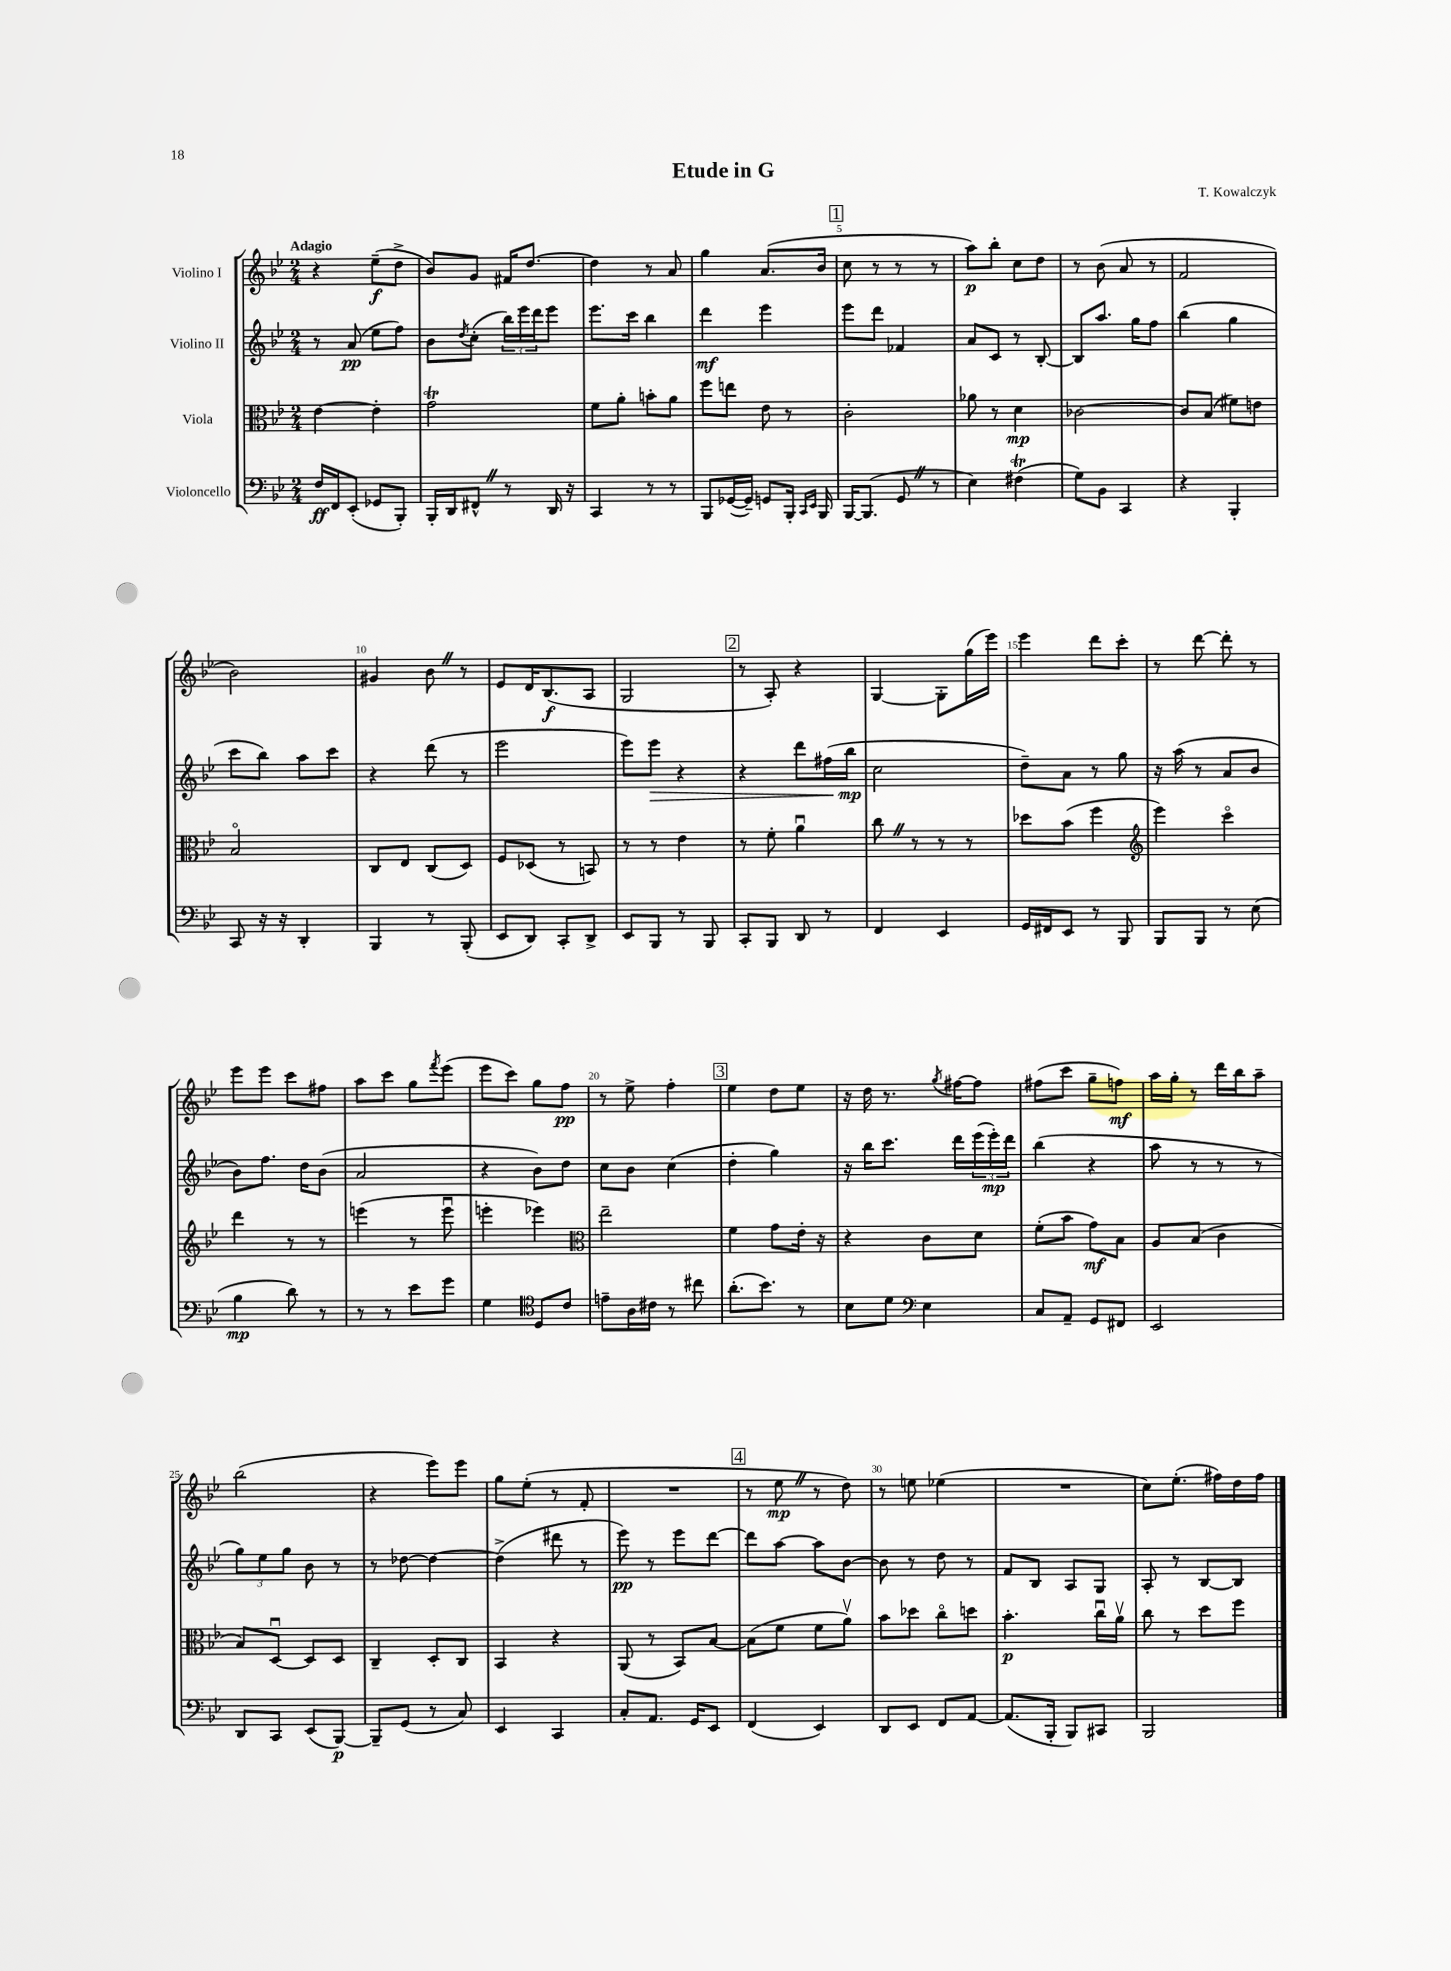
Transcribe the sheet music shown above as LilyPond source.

\header { title = "Etude in G" composer = "T. Kowalczyk" }
<<
\new StaffGroup <<
\new Staff = "s0" \with { instrumentName = "Violino I" } {
    \clef treble \key bes \major \numericTimeSignature \time 2/4 \tempo "Adagio"
    r4 ees''8--\f( d''8-> |
    bes'8) g'8 fis'16 d''8.~ |
    d''4 r8 a'8 |
    g''4 a'8.( bes'16 |
    \mark \markup { \box "1" } c''8 r8 r8 r8 |
    a''8\p) bes''8-. c''8 d''8 |
    r8 bes'8( a'8 r8 |
    f'2 |
    bes'2) |
    gis'4 bes'8 \once \override BreathingSign.text = \markup { \musicglyph "scripts.caesura.straight" } \breathe r8 |
    ees'8 d'16 bes8.\f( a8 |
    g2 |
    \mark \markup { \box "2" } r8 a8-.) r4 |
    g4~ g8-. g''16( ees'''16) |
    ees'''4 d'''8 c'''8-. |
    r8 d'''8~ d'''8-. r8 |
    ees'''8 ees'''8 c'''8 fis''8 |
    a''8 c'''8 g''8 \acciaccatura { f'''8 } ees'''8( |
    ees'''8 c'''8) g''8 f''8\pp |
    r8 ees''8-> f''4-. |
    \mark \markup { \box "3" } ees''4 d''8 ees''8 |
    r16 d''16 r8. \acciaccatura { g''8 } fis''16~ fis''8 |
    fis''8( c'''8 g''8-- f''8\mf) |
    a''16 g''16-. r8 d'''16 bes''16 a''8-- |
    bes''2( |
    r4 ees'''8) ees'''8 |
    g''8 ees''8-.( r8 f'8-. |
    R2 |
    \mark \markup { \box "4" } r8 ees''8\mp \once \override BreathingSign.text = \markup { \musicglyph "scripts.caesura.straight" } \breathe r8 d''8) |
    r8 e''8 ees''4( |
    R2 |
    c''8) ees''8.-.( fis''16) d''16 fis''16 \bar "|." |
}
\new Staff = "s1" \with { instrumentName = "Violino II" } {
    \clef treble \key bes \major \numericTimeSignature \time 2/4
    r8 a'8\pp( ees''8 f''8) |
    bes'8 \acciaccatura { d''8 } c''8-.( \tuplet 3/2 { bes''16) ees'''16 d'''16 } ees'''8 |
    ees'''8. c'''16 bes''4 |
    d'''4\mf ees'''4 |
    \mark \markup { \box "1" } ees'''8 d'''8 fes'4 |
    a'8 c'8 r8 bes8~-. |
    bes8 a''8. g''16 f''8 |
    bes''4( g''4 |
    c'''8 bes''8) a''8 c'''8 |
    r4 d'''8( r8 |
    ees'''2 |
    ees'''8) ees'''8\> r4 |
    \mark \markup { \box "2" } r4 d'''8 fis''16( bes''16\mp\! |
    c''2 |
    d''8--) a'8 r8 g''8 |
    r16 a''16( r8 a'8 bes'8 |
    bes'8) f''8. d''16 bes'8( |
    a'2 |
    r4 bes'8) d''8 |
    c''8 bes'8 c''4( |
    \mark \markup { \box "3" } d''4-. g''4) |
    r16 bes''16 c'''8. d'''16 \tuplet 3/2 { ees'''16( ees'''16-.\mp) d'''16 } |
    bes''4( r4 |
    a''8 r8 r8 r8 |
    \tuplet 3/2 { g''8) ees''8 g''8 } bes'8 r8 |
    r8 des''8~ des''4~ |
    des''4->( dis'''8 r8 |
    ees'''8\pp) r8 ees'''8 d'''8~ |
    \mark \markup { \box "4" } d'''8 a''8~ a''8 bes'8~ |
    bes'8 r8 d''8 r8 |
    f'8 bes8 a8 g8 |
    a8-. r8 bes8~ bes8 \bar "|." |
}
\new Staff = "s2" \with { instrumentName = "Viola" } {
    \clef alto \key bes \major \numericTimeSignature \time 2/4
    ees'4~ ees'4-. |
    g'2\trill |
    f'8 a'8-. b'8-. a'8 |
    f''8 e''8 ees'8 r8 |
    \mark \markup { \box "1" } c'2-. |
    aes'8 r8 d'4\mp |
    ces'2~ |
    ces'8 bes8( fis'8) e'8 |
    bes2\flageolet |
    c8 ees8 c8( d8) |
    f8 des8( r8 b,8) |
    r8 r8 ees'4 |
    \mark \markup { \box "2" } r8 f'8-. a'4\downbow |
    c''8 \once \override BreathingSign.text = \markup { \musicglyph "scripts.caesura.straight" } \breathe r8 r8 r8 |
    des''8 bes'8( f''4 |
    \clef treble ees'''4) c'''4\flageolet |
    d'''4 r8 r8 |
    e'''4( r8 e'''8\downbow |
    e'''4-. ees'''4) |
    \clef alto ees''2-- |
    \mark \markup { \box "3" } f'4 g'8 ees'16-. r16 |
    r4 c'8 d'8 |
    f'8-.( bes'8 g'8\mf) bes8 |
    a8 bes8( c'4 |
    bes8) d8~\downbow d8 d8 |
    c4-- d8-. c8 |
    bes,4 r4 |
    a,8( r8 bes,8) bes8~ |
    \mark \markup { \box "4" } bes8( f'8 f'8 a'8\upbow) |
    bes'8 des''8 c''8\flageolet d''8 |
    bes'4.-.\p c''16\downbow a'16\upbow |
    c''8 r8 d''8 f''8 \bar "|." |
}
\new Staff = "s3" \with { instrumentName = "Violoncello" } {
    \clef bass \key bes \major \numericTimeSignature \time 2/4
    f16\ff f,16 ees,8-.( ges,8 bes,,8-.) |
    bes,,16-. d,16 fis,8-^ \once \override BreathingSign.text = \markup { \musicglyph "scripts.caesura.straight" } \breathe r8 d,16 r16 |
    c,4 r8 r8 |
    bes,,8 ges,16~( ges,16--) g,8 bes,,16-. \grace { c,16 ees,16 } bes,,16 |
    \mark \markup { \box "1" } bes,,16~ bes,,8.( g,8 \once \override BreathingSign.text = \markup { \musicglyph "scripts.caesura.straight" } \breathe r8 |
    ees4) fis4\trill( |
    g8) bes,8 c,4 |
    r4 bes,,4-. |
    c,8 r16 r16 d,4-. |
    bes,,4 r8 bes,,8-.( |
    ees,8 d,8) c,8-. d,8-> |
    ees,8 bes,,8 r8 bes,,8 |
    \mark \markup { \box "2" } c,8-. bes,,8 d,8 r8 |
    f,4 ees,4 |
    g,16 fis,16 ees,8 r8 bes,,8 |
    bes,,8 bes,,8 r8 ees8( |
    bes4\mp d'8) r8 |
    r8 r8 ees'8 g'8 |
    g4 \clef tenor d8 c'8 |
    e'8-- a16 cis'16 r8 cis''8 |
    \mark \markup { \box "3" } a'8.-.( bes'8.) r8 |
    bes8 d'8 \clef bass ees4 |
    c8 a,8-- g,8 fis,8 |
    ees,2 |
    d,8 c,8 ees,8( bes,,8~\p) |
    bes,,8-- g,8( r8 c8) |
    ees,4 c,4 |
    c8-. a,8. g,16 ees,8 |
    \mark \markup { \box "4" } f,4( ees,4) |
    d,8 ees,8 f,8 a,8~ |
    a,8.( bes,,16-. bes,,8) cis,8 |
    bes,,2 \bar "|." |
}
>>
>>
\layout { \context { \Score \override BarNumber.break-visibility = ##(#f #t #t) barNumberVisibility = #(every-nth-bar-number-visible 5) } }
